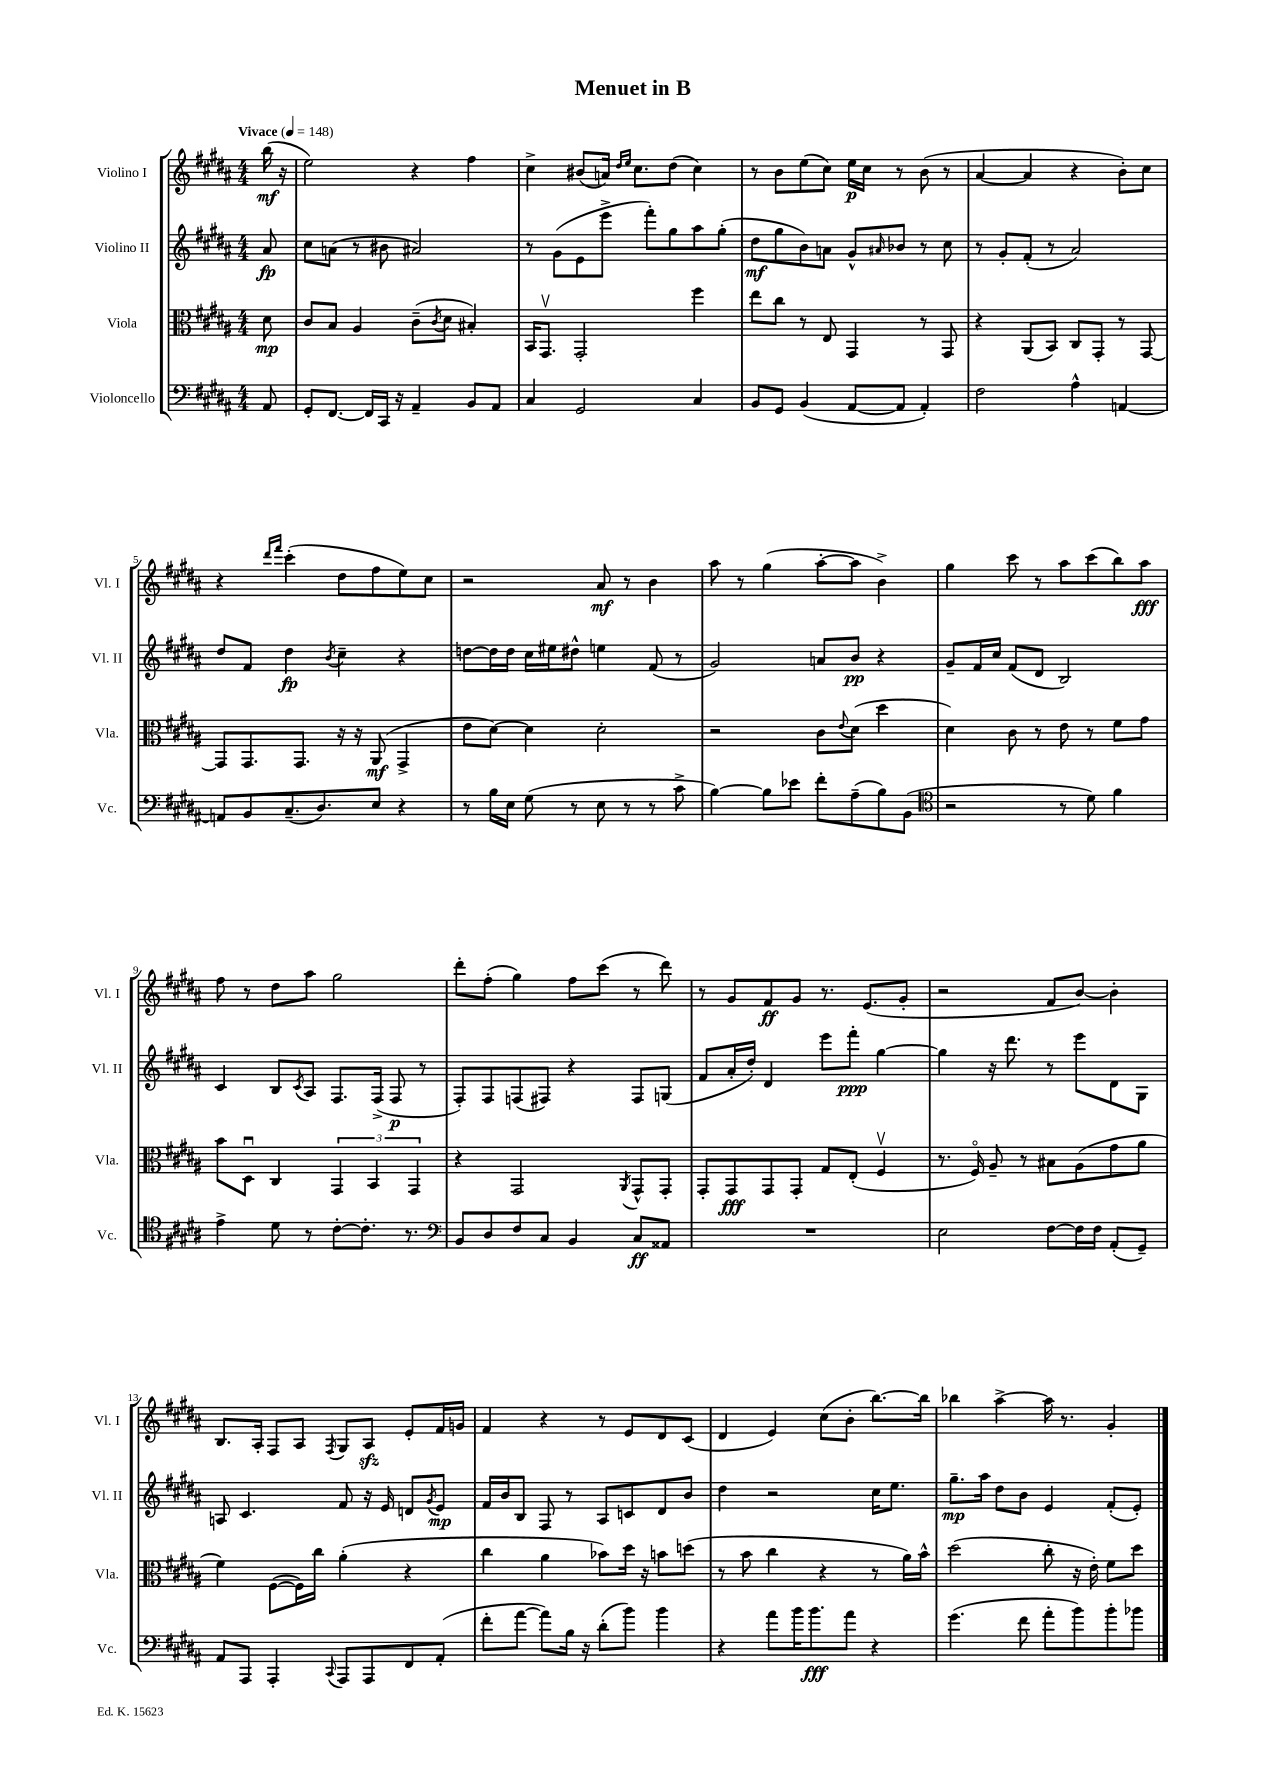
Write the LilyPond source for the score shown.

\header { title = "Menuet in B" }
<<
\new StaffGroup <<
\new Staff = "s0" \with { instrumentName = "Violino I" shortInstrumentName = "Vl. I" } {
    \clef treble \key b \major \numericTimeSignature \time 4/4 \partial 8 \tempo "Vivace" 4 = 148
    b''16\mf( r16 |
    e''2) r4 fis''4 |
    cis''4-> bis'8( a'16) \grace { dis''16 e''16 } cis''8. dis''8( cis''4) |
    r8 b'8 e''8( cis''8) e''16\p cis''16 r8 b'8( r8 |
    ais'4~ ais'4 r4 b'8-.) cis''8 |
    r4 \grace { dis'''16 fis'''16 } cis'''4-.( dis''8 fis''8 e''8) cis''8 |
    r2 ais'8\mf r8 b'4 |
    ais''8 r8 gis''4( ais''8~-. ais''8 b'4->) |
    gis''4 cis'''8 r8 ais''8 cis'''8( b''8) ais''8\fff |
    fis''8 r8 dis''8 ais''8 gis''2 |
    dis'''8-. fis''8-.( gis''4) fis''8 cis'''8( r8 dis'''8) |
    r8 gis'8 fis'8\ff gis'8 r8. e'8.( gis'8-. |
    r2 fis'8 b'8~) b'4-. |
    b8. ais16-. fis8 ais8 \acciaccatura { fis8 } gis8 ais8\sfz e'8-. fis'16 g'16 |
    fis'4 r4 r8 e'8 dis'8 cis'8( |
    dis'4 e'4) cis''8( b'8-. b''8.~) b''16 |
    bes''4 ais''4~-> ais''16 r8. gis'4-. \bar "|." |
}
\new Staff = "s1" \with { instrumentName = "Violino II" shortInstrumentName = "Vl. II" } {
    \clef treble \key b \major \numericTimeSignature \time 4/4 \partial 8
    ais'8\fp |
    cis''8 a'8( r8 bis'8 ais'2) |
    r8 gis'8( e'8 e'''8-> fis'''8-.) gis''8 ais''8 gis''8-.( |
    dis''8\mf gis''8 b'8) a'8 gis'8-^ \grace { ais'16 } bes'8 r8 cis''8 |
    r8 gis'8-. fis'8-.( r8 ais'2) |
    dis''8 fis'8 dis''4\fp \acciaccatura { b'8 } cis''4-- r4 |
    d''8~ d''16 d''16 cis''16 eis''16 dis''8-^ e''4 fis'8( r8 |
    gis'2) a'8 b'8\pp r4 |
    gis'8-- fis'16 cis''16 fis'8( dis'8 b2) |
    cis'4 b8 \acciaccatura { cis'8 } ais8 fis8. fis16->( fis8\p r8 |
    fis8-.) fis8 f8( fis8) r4 fis8 g8( |
    fis'8 ais'16-. dis''16-.) dis'4 e'''8 fis'''8-.\ppp gis''4~ |
    gis''4 r16 dis'''8. r8 e'''8 dis'8 gis8 |
    a8 cis'4. fis'8 r16 e'16 d'8 \acciaccatura { gis'8 } e'8\mp |
    fis'16 b'16 b8 fis8 r8 ais8 c'8 dis'8 b'8 |
    dis''4 r2 cis''16 e''8. |
    gis''8.--\mp ais''16 dis''8 b'8 e'4 fis'8-.( e'8-.) \bar "|." |
}
\new Staff = "s2" \with { instrumentName = "Viola" shortInstrumentName = "Vla." } {
    \clef alto \key b \major \numericTimeSignature \time 4/4 \partial 8
    dis'8\mp |
    cis'8 b8 ais4 cis'8--( \acciaccatura { cis'8 } dis'8 bis4-.) |
    b,16 gis,8.\upbow gis,2-. fis''4 |
    e''8 cis''8 r8 e8 gis,4 r8 gis,8 |
    r4 ais,8( b,8) cis8 gis,8-. r8 gis,8~ |
    gis,8 gis,8. gis,8. r16 r16 ais,8\mf( gis,4-> |
    e'8 dis'8~) dis'4 dis'2-. |
    r2 cis'8 \appoggiatura { e'8 } dis'8( dis''4 |
    dis'4) cis'8 r8 e'8 r8 fis'8 gis'8 |
    b'8 dis8\downbow cis4 \tuplet 3/2 { gis,4 b,4 gis,4 } |
    r4 gis,2 \acciaccatura { ais,8 } gis,8-^ gis,8-. |
    gis,8-. gis,8\fff gis,8 gis,8-. gis8 e8-.( fis4\upbow |
    r8. fis16\flageolet) ais8-- r8 bis8 ais8( gis'8 ais'8 |
    fis'4) fis8~( fis16) cis''16 ais'4-.( r4 |
    cis''4 ais'4 bes'8) dis''16 r16 b'8 d''8( |
    r8 b'8 cis''4 r4 r8 ais'16) b'16-^ |
    dis''2( cis''8-. r16 e'16-.) fis'8 dis''8 \bar "|." |
}
\new Staff = "s3" \with { instrumentName = "Violoncello" shortInstrumentName = "Vc." } {
    \clef bass \key b \major \numericTimeSignature \time 4/4 \partial 8
    ais,8 |
    gis,8-. fis,8.~ fis,16 cis,16 r16 ais,4-- b,8 ais,8 |
    cis4 gis,2 cis4 |
    b,8 gis,8 b,4( ais,8~ ais,8 ais,4-.) |
    fis2 ais4-^ a,4~ |
    a,8 b,8 cis8.--( dis8.) e8 r4 |
    r8 b16 e16 gis8( r8 e8 r8 r8 cis'8-> |
    b4~) b8 ees'8 fis'8-. ais8--( b8) b,8( |
    \clef tenor r2 r8 dis'8) fis'4 |
    e'4-> dis'8 r8 cis'8~-. cis'8.-. r8. |
    \clef bass b,8 dis8 fis8 cis8 b,4 cis8\ff aisis,8 |
    R1 |
    e2 fis8~ fis16 fis16 ais,8-.( gis,8--) |
    ais,8 ais,,8 ais,,4-. \appoggiatura { cis,8 } ais,,8 ais,,8 fis,8 ais,8-.( |
    fis'8-. ais'8~ ais'8) b16 r16 dis'8-.( b'8) b'4 |
    r4 ais'8 b'16 b'8.\fff ais'8 r4 |
    gis'4.( fis'8 ais'8-. b'8) b'8-. bes'8 \bar "|." |
}
>>
>>
